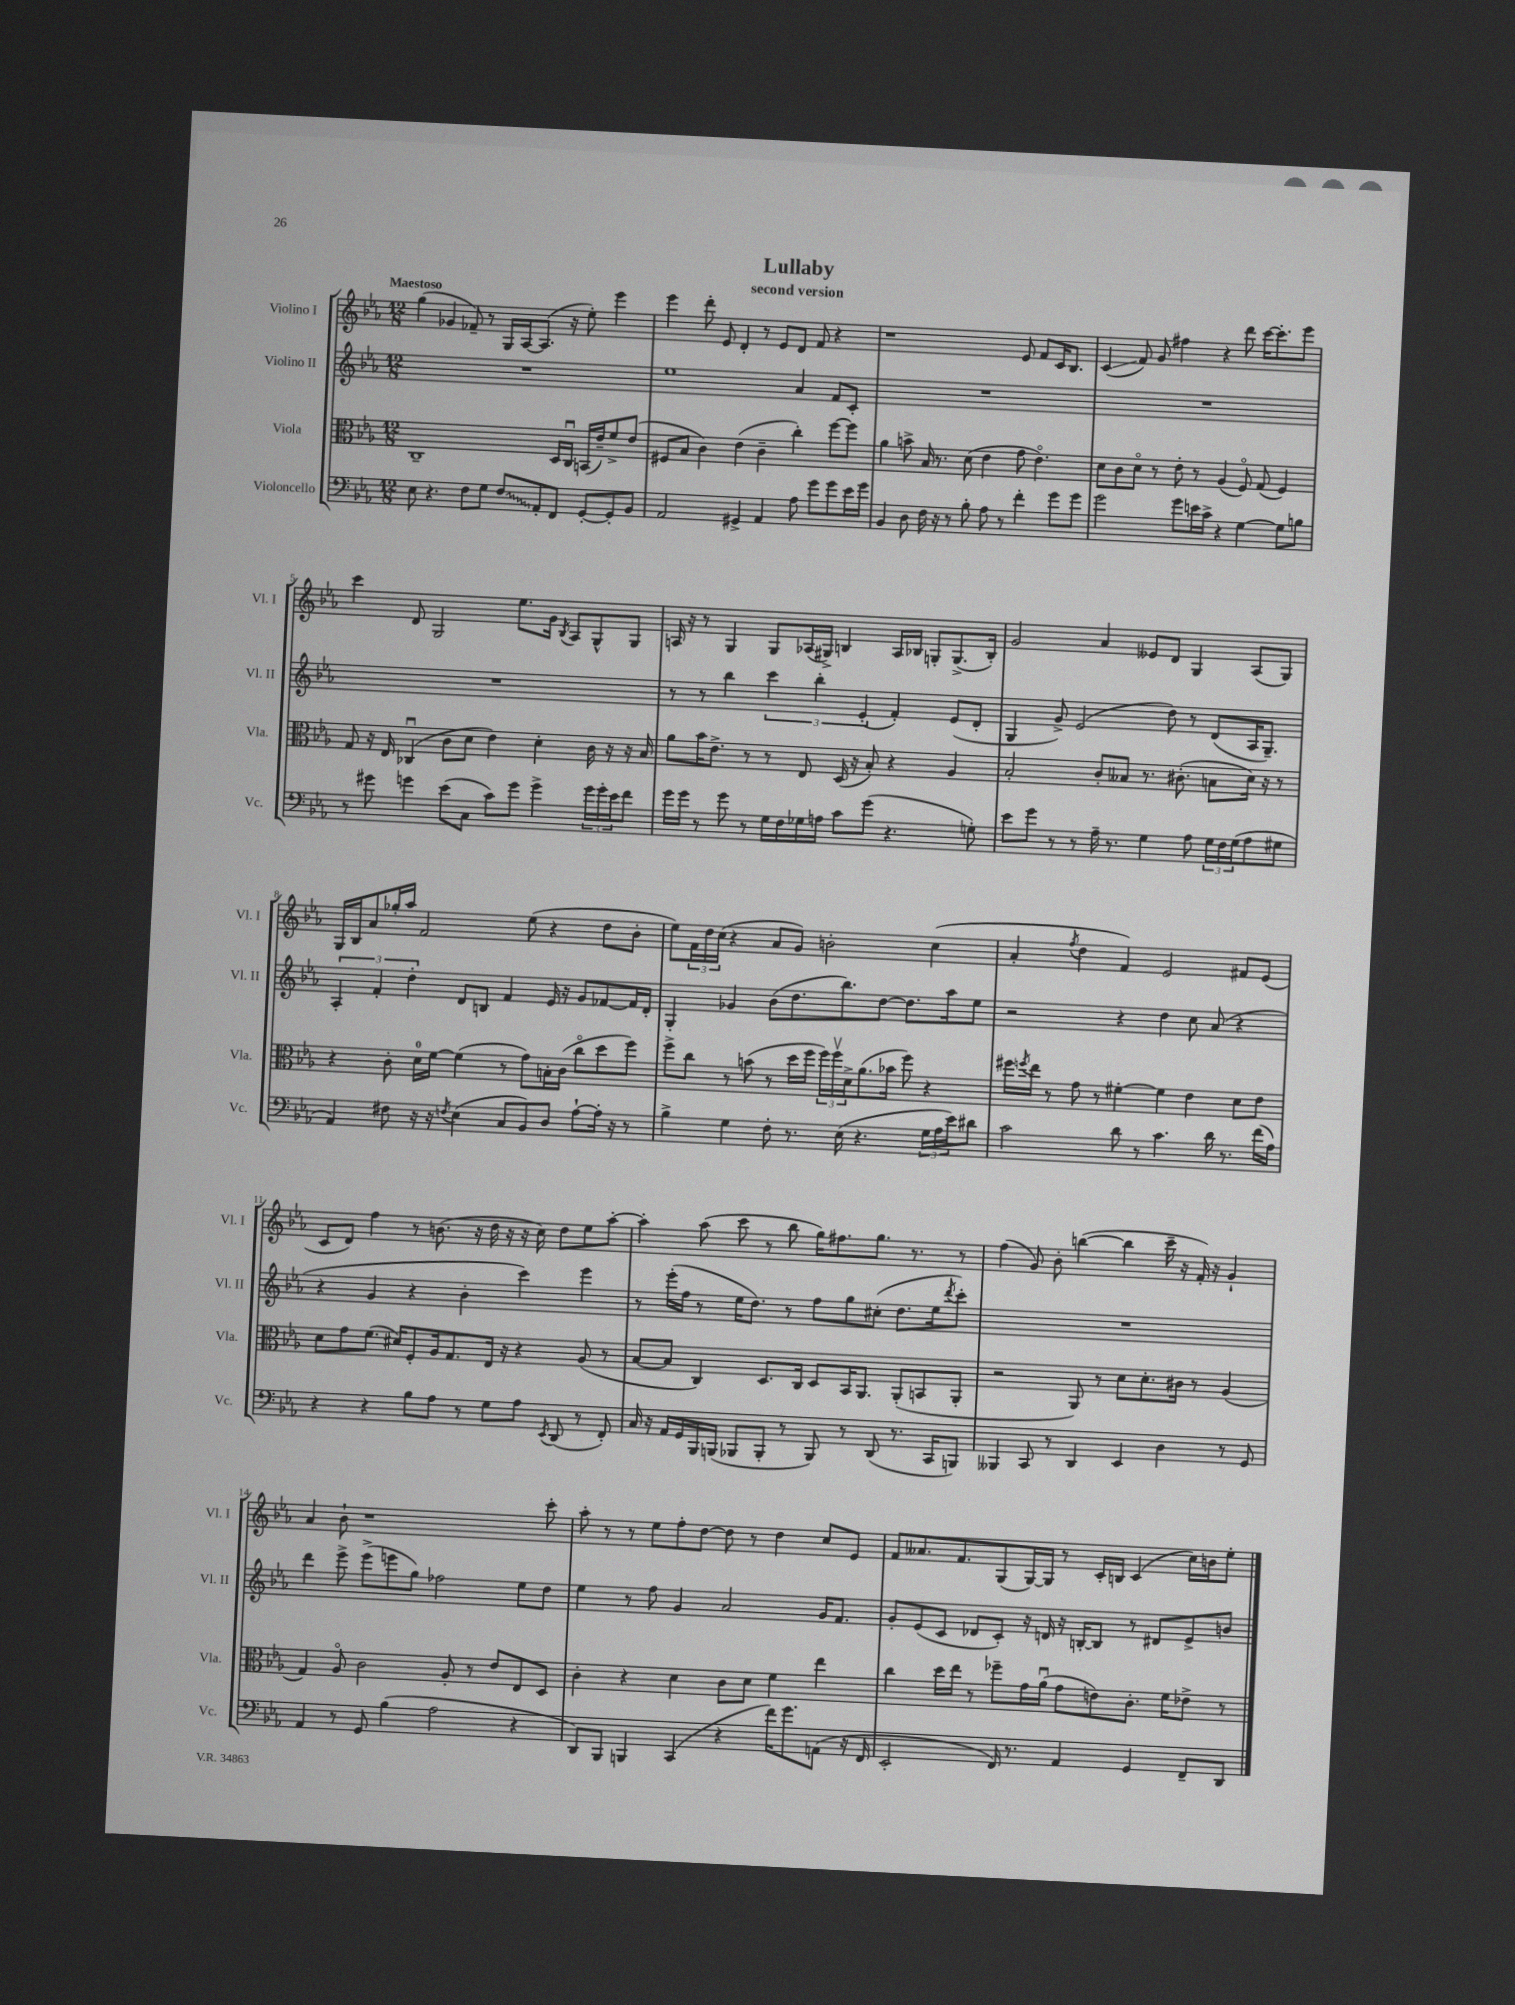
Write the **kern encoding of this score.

**kern	**kern	**kern	**kern
*staff4	*staff3	*staff2	*staff1
*clefF4	*clefC3	*clefG2	*clefG2
*k[b-e-a-]	*k[b-e-a-]	*k[b-e-a-]	*k[b-e-a-]
*M12/8	*M12/8	*M12/8	*M12/8
8E-	1C~	1.r	(4gg
4.r	.	.	.
.	.	.	4g-
8F	.	.	8f-~)
8G	.	.	8r
8F	.	.	16G
.	.	.	[16A-
8AA-'	.	.	(8.A-]
8FF	16D	.	.
.	16Cu	.	16r
[8GG'	(16BB	.	8ee-')
.	16e-~)	.	.
8GG']	8f^	.	4eee-
8BB-	(8e-	.	.
=	=	=	=
2AA-	8F#	1ee-	4eee-
.	8B-	.	.
.	4c)	.	8ddd'
.	.	.	8e-
4GG#^	(4e-	.	4d'
4AA-	4c~	.	8r
.	.	.	8e-
8A-	4cc')	4a-	8d
8g	.	.	8f
8g	[8ff	8f	4r
16e-	8ff]	8c'	.
16g	.	.	.
=	=	=	=
4BB-	4a-	1.r	1r
8D	8b^	.	.
16F	16B-	.	.
16r	8.r	.	.
8r	.	.	.
8B-'	(8d	.	.
8A-	4e-	.	.
8r	.	.	.
4f'	8g	.	8e-
.	4.e-o)	.	8f
8g	.	.	16c
.	.	.	8.B-
8g	.	.	.
=	=	=	=
2g	8d	1.r	(4c
.	8c	.	.
.	8do	.	8f)
.	8r	.	8g
8g	8e-'	.	4ff#
16e	8r	.	.
16c^	.	.	.
4r	(4A-	.	4r
[4G	8Fo)	.	8ddd
.	(8G	.	[16ccc
.	.	.	8.ccc']
8G]	4F)	.	.
8B	.	.	8eee-
=	=	=	=
8r	8G	1.r	4ccc
8g#	16r	.	.
.	16E-	.	.
4g	(4C-u	.	8d
.	.	.	2G
(8e-	8c	.	.
8C	8d	.	.
8c)	4e-)	.	.
8g	.	.	8.ee-
4g^	4d'	.	.
.	.	.	16g
.	.	.	8qB-
.	.	.	8A-
24g	16c	.	8G^^
24g'	.	.	.
.	16r	.	.
24e-	.	.	.
8f	16r	.	8G
.	16B-	.	.
=	=	=	=
16g	8a-	8r	16A
16g	.	.	16r
8r	16b-	8r	8r
.	8.e-^	.	.
8g	.	4bb-	4G
8r	8r	.	.
16G	8r	6ccc	8G
16F	.	.	.
16G-	8E-	.	(16A-
.	.	6bb-'	.
16A	.	.	16G#^)
8c	(16D	.	4B
.	16r	.	.
.	.	(6e-'	.
(8g	8B-')	.	.
4.r	4r	4f')	16A-
.	.	.	16B-
.	.	.	8G'
.	4A-	(8e-	(8.G^
8G')	.	8d'	.
.	.	.	16B-')
=	=	=	=
8e-	2B-'	4G	2g
8g	.	.	.
8r	.	8g^)	.
8r	.	(2e-	.
16A-~	8c'	.	4a-
8.r	.	.	.
.	8B--	.	.
4G	8.r	.	8e--
.	.	8dd)	8d
.	(8.c#'	.	.
8A-	.	8r	4G
24G	8B	(8d	.
24F	.	.	.
(24G	.	.	.
8A-	16d)	16A-	(8A-
.	16r	8.G~)	.
8G#	8r	.	8G)
=	=	=	=
4AA-)	4r	6A-'	16G
.	.	.	16B-
.	.	.	8a-
.	.	6f'	.
8F#	8c'	.	16gg-'
.	.	.	16aa-
.	.	6dd'	.
16r	16d	.	2f
16r	[16f	.	.
8qF	.	.	.
(4E-	(4f]	8d	.
.	.	8B	.
8C	8r	4f	.
8BB-)	8g)	.	(8ee-
8D	16B'	16e-	4r
.	(16c	16r	.
[8A-`	8cco	8g	.
16A-']	8dd	[8f-	8dd
16r	.	.	.
8r	8ff)	16f-]	8b-'
.	.	16d'	.
=	=	=	=
4B-^	8ff^	4G'	8ee-)
.	8cc	.	24f
.	.	.	24dd
.	.	.	(24cc
4G	8r	4g-	4r
.	(8b	.	.
8F'	8r	(8b-	8a-
8.r	16dd	8.dd	8g)
.	16ff	.	.
.	24ff)	.	2b'
.	24ffv	.	.
(16E-	.	8.bb-)	.
.	24d^	.	.
4.r	(8.a-	.	.
.	.	[8dd	.
.	16b-	.	.
.	8ff)	8.dd]	.
24G	4r	.	(4cc
24A-	.	.	.
.	.	16aa-	.
24e-)	.	.	.
8d#	.	8ee-	.
=	=	=	=
2c	16ff#	2r	4a-'
.	8qff	.	.
.	16ee-	.	.
.	8r	.	.
.	.	.	8qff
.	8g	.	4dd
.	8r	.	.
8d	[4f#'	4r	4f)
8r	.	.	.
4.c	4f#]	4dd	2e-
.	4e-	8cc	.
16d	.	(8a-	.
8.r	.	.	.
.	8d	4r	8f#
(16f	8e-	.	(8e-
16A-)	.	.	.
=	=	=	=
4r	8d	4r	8c
.	8g	.	8d)
4r	(8.f	4g	4ff
.	16d#)	.	.
8B-	8F'	4r	8r
8A-	16A-	.	(8.b
.	8.G	.	.
8r	.	4b-'	.
.	.	.	16r
8G	16E-	.	16dd
.	16r	.	16r
8A-	4r	4ccc)	16r
.	.	.	16cc)
8qEE-	.	.	.
(8DD	.	.	8dd
8r	(8A-	4eee-	8ee-
8FF')	8r	.	[8aa-'
=	=	=	=
16C	[8B-	8r	4aa-']
16r	.	.	.
16AA-	8B-]	(16eee-'	.
16GG	.	16ff	.
16BBB-	4C)	8r	(8aa-
(16BBB	.	.	.
8BBB-	.	16ee-	8ccc
.	.	8.dd)	.
8BBB-'	8.D	.	8r
8r	.	8r	8bb-
.	16C	.	.
8BBB-)	8D	8ff	16gg)
.	.	.	8.ff#
8r	16BB-	8gg	.
.	8.AA-	.	.
(8DD	.	(8cc#'	8.gg
8.r	(8AA-'	8.dd	.
.	.	.	8.r
.	8BB	.	.
16CC	.	16ee-	.
.	.	8qddd	.
8BBB)	8AA-'	8ccc')	8r
=	=	=	=
4BBB--	2r	1.r	(4ff
8CC	.	.	8g)
8r	.	.	8b-'
4DD	8AA-)	.	([4bb
.	8r	.	.
4EE-	8d	.	4bb]
.	8.d'	.	.
4D	.	.	16ccc~
.	16c#	.	16r
.	8r	.	16f')
.	.	.	16r
8r	(4A-	.	4g`
8GG	.	.	.
=	=	=	=
4AA-	4G)	4ddd	4a-
8r	8A-o	8eee-^	8b-`
8GG	2c	(8eee-^	1r
(4B-	.	8eee	.
.	.	8gg)	.
2A-	.	2ff-	.
.	8A-'	.	.
.	8r	.	.
.	8e-	.	.
4r	8E-	8ee-	.
.	8D	8dd	8ccc'
=	=	=	=
8DD)	4c'	4ee-	8aa-'
8BBB-	.	.	8r
4BBB	4r	8r	8r
.	.	8ff	8ee-
(4CC	4d	4g	8ff'
.	.	.	[8dd
4r	8c	2a-	8dd]
.	8d	.	8r
16f)	4f	.	4dd
8.g	.	.	.
(8AA	4ee-	16g	8cc
.	.	8.f	.
16r	.	.	8e-
16FF	.	.	.
=	=	=	=
2EE-'	4cc	8g'	8f
.	.	(8e-	8.a--
.	16dd	8c	.
.	16ee-	.	8.f
.	8r	8d-	.
16FF)	8ff-~	8c')	(8G
8.r	.	.	.
.	16g	16r	[16G)
.	(16a-u	16d	16G]
4AA-	8g	16r	8r
.	.	[16B'	.
.	8e)	8B]	16c'
.	.	.	16B
4GG	8.c'	8r	(4c
.	.	8d#	.
.	16f	.	.
8FF~	8e-^	8e-^	16cc)
.	.	.	16b
8DD	8r	8b	8ee-'
==	==	==	==
*-	*-	*-	*-
